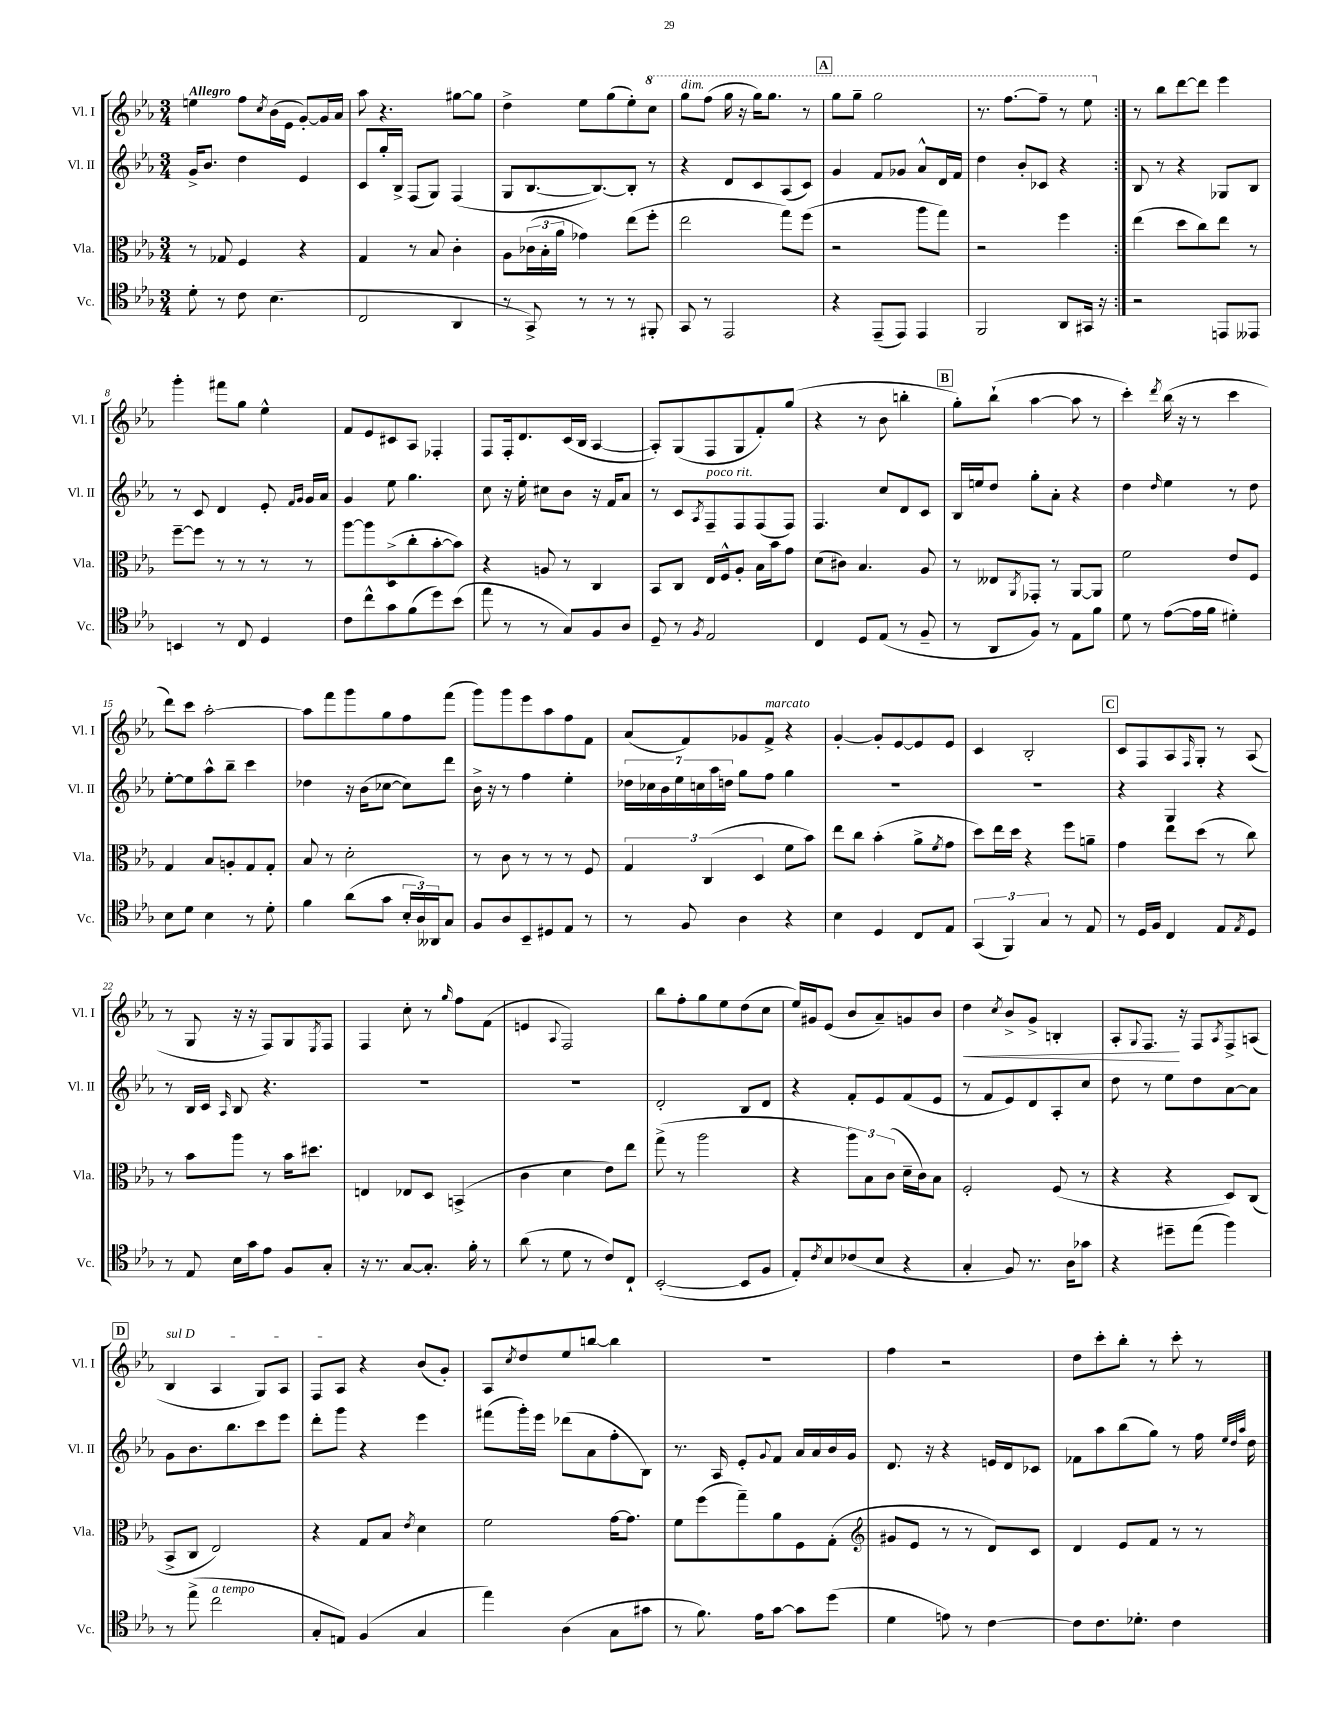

**kern	**kern	**kern	**kern
*staff4	*staff3	*staff2	*staff1
*clefC4	*clefC3	*clefG2	*clefG2
*k[b-e-a-]	*k[b-e-a-]	*k[b-e-a-]	*k[b-e-a-]
*M3/4	*M3/4	*M3/4	*M3/4
8d'	8r	16g^	4ee
.	.	8.b-	.
8r	8G-	.	.
8c	4F	4dd	8ff
.	.	.	8qcc
(4.B-	.	.	(16b-
.	.	.	16e-
.	4r	4e-	[8g')
.	.	.	16g]
.	.	.	16a-
=	=	=	=
2C	4G	8c	8aa-
.	.	16gg'	4.r
.	.	16B-^	.
.	8r	(8F	.
.	8B-	8G)	.
4AA-	4c'	(4F	[8gg#
.	.	.	8gg#]
=	=	=	=
8r	8A-	8G	4dd^
8GG^)	(24c-	[8.B-	.
.	24B-'	.	.
.	24a-	.	.
8r	4g-)	.	8ee-
.	.	8.B-_)	.
8r	.	.	(8gg
8r	(8ee-	8B-']	8ee-')
8FF#'	8ff'	8r	8ccc
=	=	=	=
8GG	2ee-	4r	8ggg
8r	.	.	(8fff
2EE-	.	8d	16ggg
.	.	.	16r
.	.	8c	16ggg)
.	.	.	8.ggg
.	8gg)	(8A-	.
.	(8ff	8c)	8r
=	=	=	=
4r	2r	4g	8ggg
.	.	.	8ggg~
(8EE-~	.	8f	2ggg
8EE-)	.	8g-	.
4EE-	8aa-	8a-^^	.
.	8gg)	16d	.
.	.	16f	.
=	=	=	=
2FF	2r	4dd	8.r
.	.	.	[8.fff
.	.	8b-'	.
.	.	8c-	8fff~]
8AA-	4ff	4r	8r
16GG#	.	.	8eee-
16r	.	.	.
=:|!	=:|!	=:|!	=:|!
2r	(4ee-	8B-	8r
.	.	8r	8bb-
.	8dd	4r	[8ddd
.	8cc)	.	8ddd]
8EE	8ee-	8G-	4eee-
8EE--	8r	8B-	.
=	=	=	=
4BB	[8ff~	8r	4ggg'
.	8ff]	8c	.
8r	8r	4d	8fff#
8C	8r	.	8gg
4D	8r	8e-'	4ee-^^
.	.	16qqf	.
.	.	16qqg	.
.	8r	16g	.
.	.	16a-	.
=	=	=	=
8c	[8aa-	4g	8f
8cc^^	8aa-]	.	8e-
8g	(8D^	8ee-	8c#
(8f	8cc'	4.gg	8A-
8dd)	[8b-'	.	4F-'
(8b-	8b-])	.	.
=	=	=	=
8ee-	4r	8cc	8F
8r	.	16r	16F'
.	.	16ee-'	8.d
8r	8A	8cc#	.
8G)	8r	8b-	(16c
.	.	.	16B-
8F	4C	16r	[4A-
.	.	16f	.
8A-	.	8a-	.
=	=	=	=
8D~	8BB-	8r	8A-'])
8r	8C	8c	(8G
8qF	.	8qA-	.
2E-	16E-	8F~	8F
.	16F^^	.	.
.	8A-'	8F	8G
.	16B-	(8F	8f')
.	16b-	.	.
.	8g	8F)	(8gg
=	=	=	=
4C	(8d	4.F	4r
.	8c#)	.	.
8D	4.B-	.	8r
(8E-	.	8cc	8b-
8r	.	8d	4bb'
8F~	8A-	8c	.
=	=	=	=
8r	8r	16B-	8gg')
.	.	16ee	.
8AA-	8E--	8dd	(8bb-`
.	8qAA-	.	.
8F)	8GG-'	8gg'	[4aa-
8r	8r	8a-'	.
8E-	[8AA-	4r	8aa-]
8f	8AA-]	.	8r
=	=	=	=
8d	2f	4dd	4ccc')
8r	.	.	.
.	.	16qqdd	8qddd
([8e-	.	4ee-	(16bb-
.	.	.	16r
16e-]	.	.	8r
16f	.	.	.
4d#')	8e-	8r	4ccc
.	8F	8dd	.
=	=	=	=
8B-	4G	[8ee-'	8ddd)
8d	.	8ee-]	8ccc
4B-	8B-	8aa-^^	[2aa-'
.	8A'	8bb-~	.
8r	8G	4ccc	.
8d'	8G'	.	.
=	=	=	=
4f	8B-	4dd-	8aa-]
.	8r	.	8fff
(8a-	2d'	16r	8ggg
.	.	(16b-	.
8g	.	[8cc-	8gg
24B-'	.	8cc-])	8ff
24A-)	.	.	.
24AA--	.	.	.
8G	.	8ddd	(8fff
=	=	=	=
8F	8r	16b-^	8ggg)
.	.	16r	.
8A-	8c	8r	8ggg
8BB-~	8r	4ff	8eee-
8D#	8r	.	8aa-
8E-	8r	4ee-'	8ff
8r	8F	.	8f
=	=	=	=
8r	6G	28dd-	(8a-
.	.	28cc-	.
.	.	28b-	.
.	.	28ee-	.
8F	.	.	8f)
.	.	28cc	.
.	(6C	.	.
.	.	28aa-	.
.	.	28dd	.
4A-	.	8gg	8g-
.	6D	.	.
.	.	8ff	8f^
4r	8f	4gg	4r
.	8b-)	.	.
=	=	=	=
4B-	8ee-	2.r	[4g'
.	8cc	.	.
4D	(4b-'	.	8g']
.	.	.	[8e-
8C	8a-^	.	8e-]
.	8qf	.	.
8E-	8g	.	8e-
=	=	=	=
(6GG	8dd)	2.r	4c
.	16ee-	.	.
6FF)	.	.	.
.	16dd	.	.
.	4r	.	2B-'
6G	.	.	.
8r	8ff	.	.
8E-	8a~	.	.
=	=	=	=
8r	4g	4r	8c
16D	.	.	8F
16F	.	.	.
4C	8ee-	4G	8A-
.	.	.	16qqF
.	(8dd	.	8G'
8E-	8r	4r	8r
8qE-	.	.	.
8D	8cc)	.	(8A-
=	=	=	=
8r	8r	8r	8r
8E-	8b-	16B-	8G
.	.	16c	.
.	.	16qqA-	.
16B-	8aa-	8B-	16r
16g	.	.	16r
8e-	8r	4.r	8F)
8F	16b-	.	8G
.	8.dd#	.	.
.	.	.	8qE-
8G'	.	.	8F
=	=	=	=
16r	4E	2.r	4F
8.r	.	.	.
[8G	8E-	.	8cc'
8.G']	8D	.	8r
.	.	.	16qqgg
.	(4BB^	.	8ff
16f'	.	.	.
8r	.	.	(8f
=	=	=	=
(8a-	4c	2.r	4e
8r	.	.	.
.	.	.	8qqA-
8d	4d	.	2F)
8r	.	.	.
8c)	8e-)	.	.
8C`	8ee-	.	.
=	=	=	=
([2BB-'	(8gg^	2d'	8bb-
.	8r	.	8ff'
.	2aa-	.	8gg
.	.	.	8ee-
8BB-]	.	8B-	(8dd
8F	.	8d	8cc
=	=	=	=
8E-')	4r	4r	16ee-)
.	.	.	16g#
8qc	.	.	.
8B-	.	.	(8e-
(8c-	12aa-)	8f'	8b-
.	12B-	.	.
8B-	.	8e-	8a-~)
.	(12c	.	.
4r	16d~	(8f	8g
.	16c)	.	.
.	8B-	8e-	8b-
=	=	=	=
4G'	2F'	8r	4dd
.	.	8f	.
.	.	.	8qcc
8F)	.	8e-)	8b-^
8.r	.	8d	8g^
.	(8F	8A-'	4B'
16A-	.	.	.
8g-	8r	8cc	.
=	=	=	=
4r	4r	8dd	8A-'
.	.	.	8qqG
.	.	8r	8.F
8dd#~	4r	8ee-	.
.	.	.	16r
(8ee-	.	8dd	8F
.	.	.	8qA-
4ff)	8D)	[8a-	8F^
.	(8C	8a-]	(8A
=	=	=	=
8r	8BB-^	8g	4B-
(8ee-^	8C	8.b-	.
2cc	2E-)	.	4A-
.	.	8.bb-	.
.	.	8ccc	8G)
.	.	8eee-	8A-
=	=	=	=
8G'	4r	8ddd'	8F
8E)	.	8ggg	8A-
(4F	8G	4r	4r
.	8B-	.	.
.	8qe-	.	.
4G	4d	4eee-	(8b-
.	.	.	8g')
=	=	=	=
4ee-)	2f	(8fff#	8A-
.	.	.	8qcc
.	.	16ggg')	8dd
.	.	16eee-	.
(4A-	.	(8ddd-	8ee-
.	.	8a-	[8bb
8G	[16g	8ff'	4bb]
.	8.g]	.	.
8g#	.	8B-)	.
=	=	=	=
8r	8f	8.r	2.r
8.f)	(8ff	.	.
.	.	16A-	.
.	8gg~)	8e-'	.
16e-	.	.	.
.	.	8qqg	.
[8g	8a-	8f	.
8g]	8F	16a-	.
.	.	16a-	.
(8dd	(8G'	16b-	.
.	.	16g	.
=	=	=	=
*	*clefG2	*	*
4d	8g#	8.d	4ff
.	8e-	.	.
.	.	16r	.
8e)	8r	4r	2r
8r	8r	.	.
[4c	8d)	16e	.
.	.	16d	.
.	8c	8c-	.
=	=	=	=
8c]	4d	8f-	8dd
8.c	.	8aa-	8ccc'
.	8e-	(8bb-	8bb-'
8.d-'	.	.	.
.	8f	8gg)	8r
4c	8r	8r	8ccc'
.	8r	16ff	8r
.	.	32qqee-	.
.	.	32qqdd	.
.	.	32qqaa-	.
.	.	16dd	.
==	==	==	==
*-	*-	*-	*-
